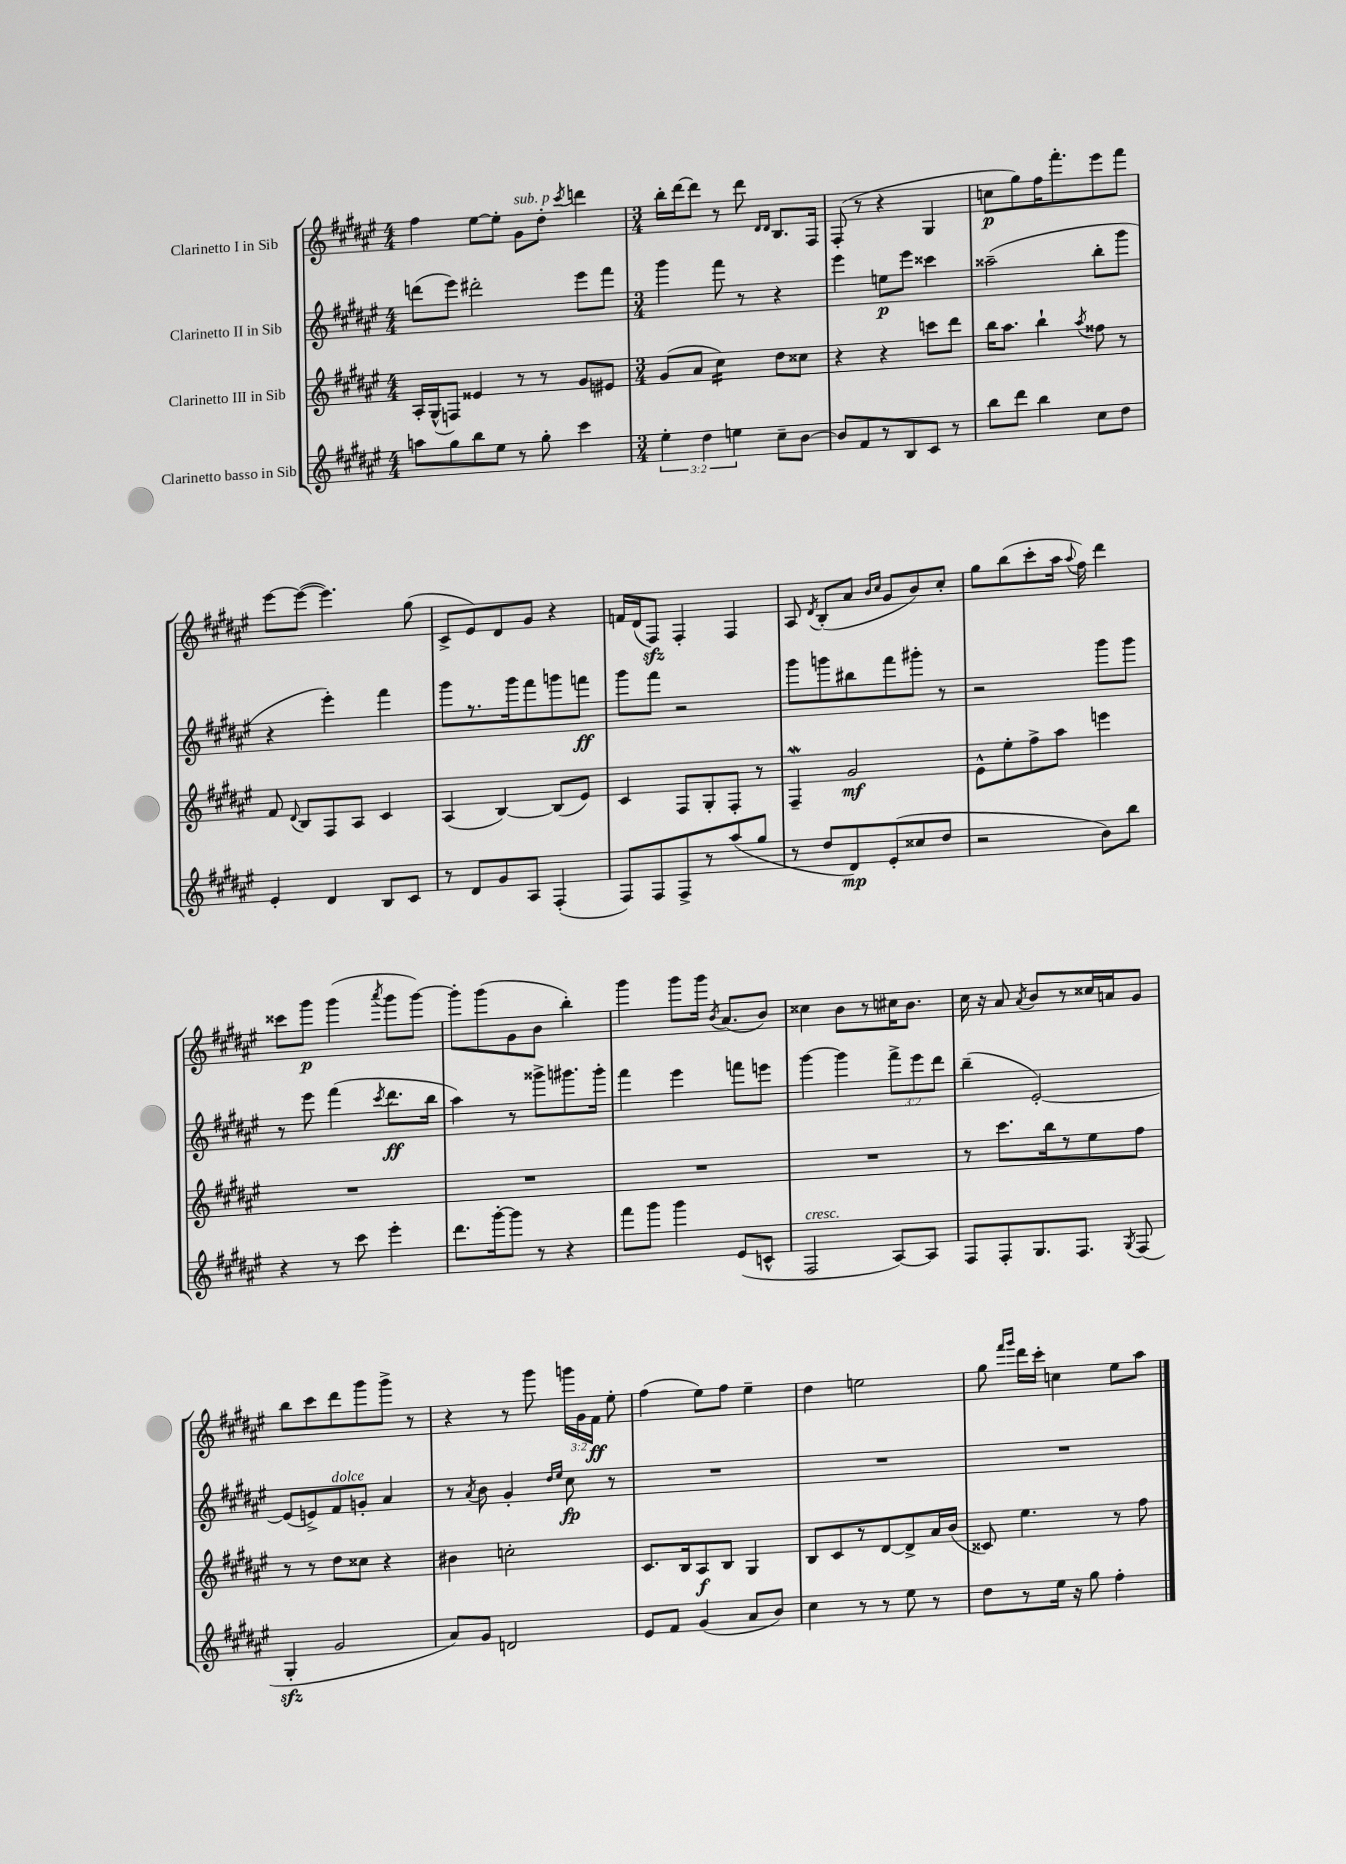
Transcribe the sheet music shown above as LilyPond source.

<<
\new StaffGroup <<
\new Staff = "s0" \with { instrumentName = "Clarinetto I in Sib" } {
    \clef treble \key fis \major \numericTimeSignature \time 4/4 \override Staff.TupletNumber.text = #tuplet-number::calc-fraction-text
    \autoBeamOff fis''4 eis''8[~ eis''8]-. gis'8[^\markup { \italic "sub. p" } dis''8]-. \acciaccatura { cis'''8 } d'''4 |
    \numericTimeSignature \time 3/4 b''16[-. dis'''16~ dis'''8] r8 dis'''8 \grace { dis'16[ dis'16] } b8.[ fis16] |
    fis8-.( r8 r4 gis4 |
    c''8[\p gis''8) fis''16 fis'''8.-. eis'''8 fis'''8] |
    eis'''8[~ eis'''8]~( eis'''4.) gis''8( |
    cis'8[-> eis'8) dis'8 gis'8] r4 |
    f'16[ dis'16( fis8]\sfz) fis4-. fis4 |
    ais8 \acciaccatura { dis'8 } b8[-.( ais'8] \grace { b'16[ cis''16] } gis'8[ b'8) cis''8]-. |
    gis''8[ b''8( cis'''8-. ais''16] \appoggiatura { ais''8 } fis''16) dis'''4 |
    cisis'''8[ gis'''8]\p gis'''4( \acciaccatura { ais'''8 } gis'''8[ gis'''8]~) |
    gis'''8[-. gis'''8( gis'8 b'8] b''4-.) |
    gis'''4 gis'''8[ gis'''16] \acciaccatura { b'8 } ais'8.[( b'8]) |
    cisis''4 b'8[ r8 cis''16 b'8.] |
    cis''16 r16 ais'8 \acciaccatura { ais'8 } b'8[ r8 cisis''16 a'16 gis'8] |
    b''8[ cis'''8 dis'''8 gis'''8 gis'''8]-> r8 |
    r4 r8 gis'''8 \tuplet 3/2 { g'''16[ gis'16 fis'16]\ff } eis''8-. |
    fis''4( eis''8[) fis''8] eis''4-- |
    dis''4 e''2 |
    gis''8 \grace { fis'''16[ gis'''16] } dis'''16[ cis'''16]-. c''4 eis''8[ ais''8] \bar "|." |
}
\new Staff = "s1" \with { instrumentName = "Clarinetto II in Sib" } {
    \clef treble \key fis \major \numericTimeSignature \time 4/4 \override Staff.TupletNumber.text = #tuplet-number::calc-fraction-text
    \autoBeamOff d'''8[( eis'''8]) dis'''2-. eis'''8[ fis'''8] |
    \numericTimeSignature \time 3/4 gis'''4 fis'''8 r8 r4 |
    eis'''4 e''8[\p eis'''8] cisis'''4 |
    aisis''2--( b''8[-. gis'''8] |
    r4 eis'''4-.) fis'''4 |
    gis'''8[ r8. gis'''16 fis'''8 g'''8 f'''8]\ff |
    gis'''8[ fis'''8] r2 |
    gis'''8[ g'''8 bis''8 fis'''8 gis'''8]-. r8 |
    r2 gis'''8[ gis'''8] |
    r8 eis'''8 fis'''4( \acciaccatura { cis'''8 } dis'''8.[\ff b''16] |
    ais''4) r8 gisis'''8[-> gis'''8. gis'''16]-. |
    fis'''4 eis'''4 f'''8[ e'''8] |
    gis'''4~ gis'''4 \tuplet 3/2 { fis'''8[-> eis'''8 dis'''8] } |
    b''4--( eis'2~-.) |
    eis'8[( e'8->) fis'8^\markup { \italic "dolce" } g'8]-. ais'4 |
    r8 \acciaccatura { ais'8 } b'8 gis'4-. \grace { dis''16[ eis''16] } cis''8\fp r8 |
    R2. |
    R2. |
    R2. \bar "|." |
}
\new Staff = "s2" \with { instrumentName = "Clarinetto III in Sib" } {
    \clef treble \key fis \major \numericTimeSignature \time 4/4
    \autoBeamOff ais16[-. gis16-^( f8]) eisis'4 r8 r8 gis'8[ eis'8] |
    \numericTimeSignature \time 3/4 gis'8[( ais'8] cis''4:16) dis''8[ cisis''8] |
    r4 r4 c'''8[ dis'''8] |
    b''16[ ais''8.] b''4-! \acciaccatura { ais''8 } fisis''8 r8 |
    fis'8 \appoggiatura { dis'8 } b8[ fis8 ais8] cis'4 |
    ais4( b4~) b8[( eis'8]) |
    cis'4 fis8[ gis8-. fis8]-. r8 |
    fis4--\mordent gis'2\mf |
    eis'8[-^ eis''8-. fis''8-> ais''8] e'''4 |
    R2. |
    R2. |
    R2. |
    R2. |
    r8 cis'''8.[ b''16 r8 eis''8 fis''8] |
    r8 r8 dis''8[ cisis''8] r4 |
    bis'4 c''2-. |
    cis'8.[ b16 ais8\f b8] gis4 |
    b8[ cis'8 r8 dis'8~ dis'8-> ais'16 b'16]( |
    cisis'8) eis''4. r8 fis''8 \bar "|." |
}
\new Staff = "s3" \with { instrumentName = "Clarinetto basso in Sib" } {
    \clef treble \key fis \major \numericTimeSignature \time 4/4 \override Staff.TupletNumber.text = #tuplet-number::calc-fraction-text
    \autoBeamOff a''8[ gis''8 b''8 eis''8] r8 gis''8-. cis'''4 |
    \numericTimeSignature \time 3/4 \tuplet 3/2 { eis''4-. dis''4 e''4 } cis''8[-- b'8]~ |
    b'8[ fis'8 r8 b8 cis'8] r8 |
    b''8[ dis'''8] b''4 cis''8[ dis''8] |
    eis'4-. dis'4 b8[ cis'8] |
    r8 dis'8[ gis'8 ais8] fis4-.( |
    fis8[) fis8 fis8-> r8 ais''8( gis''8] |
    r8 dis''8[ dis'8\mp) eis'8-.( cisis''8 dis''8] |
    r2 b'8[) b''8] |
    r4 r8 cis'''8 eis'''4-. |
    dis'''8.[ gis'''16~-. gis'''8] r8 r4 |
    fis'''8[ gis'''8] gis'''4 eis'8[( c'8]-^ |
    fis2^\markup { \italic "cresc." } ais8[~) ais8] |
    fis8[ fis8-. gis8. fis8.] \acciaccatura { gis8 } fis8( |
    gis4-.\sfz gis'2 |
    ais'8[) gis'8] d'2 |
    eis'8[ fis'8] gis'4( ais'8[ b'8]) |
    cis''4 r8 r8 eis''8 r8 |
    dis''8[ r8 eis''16] r16 gis''8 fis''4-. \bar "|." |
}
>>
>>
\layout { \context { \Score \remove "Bar_number_engraver" } }
